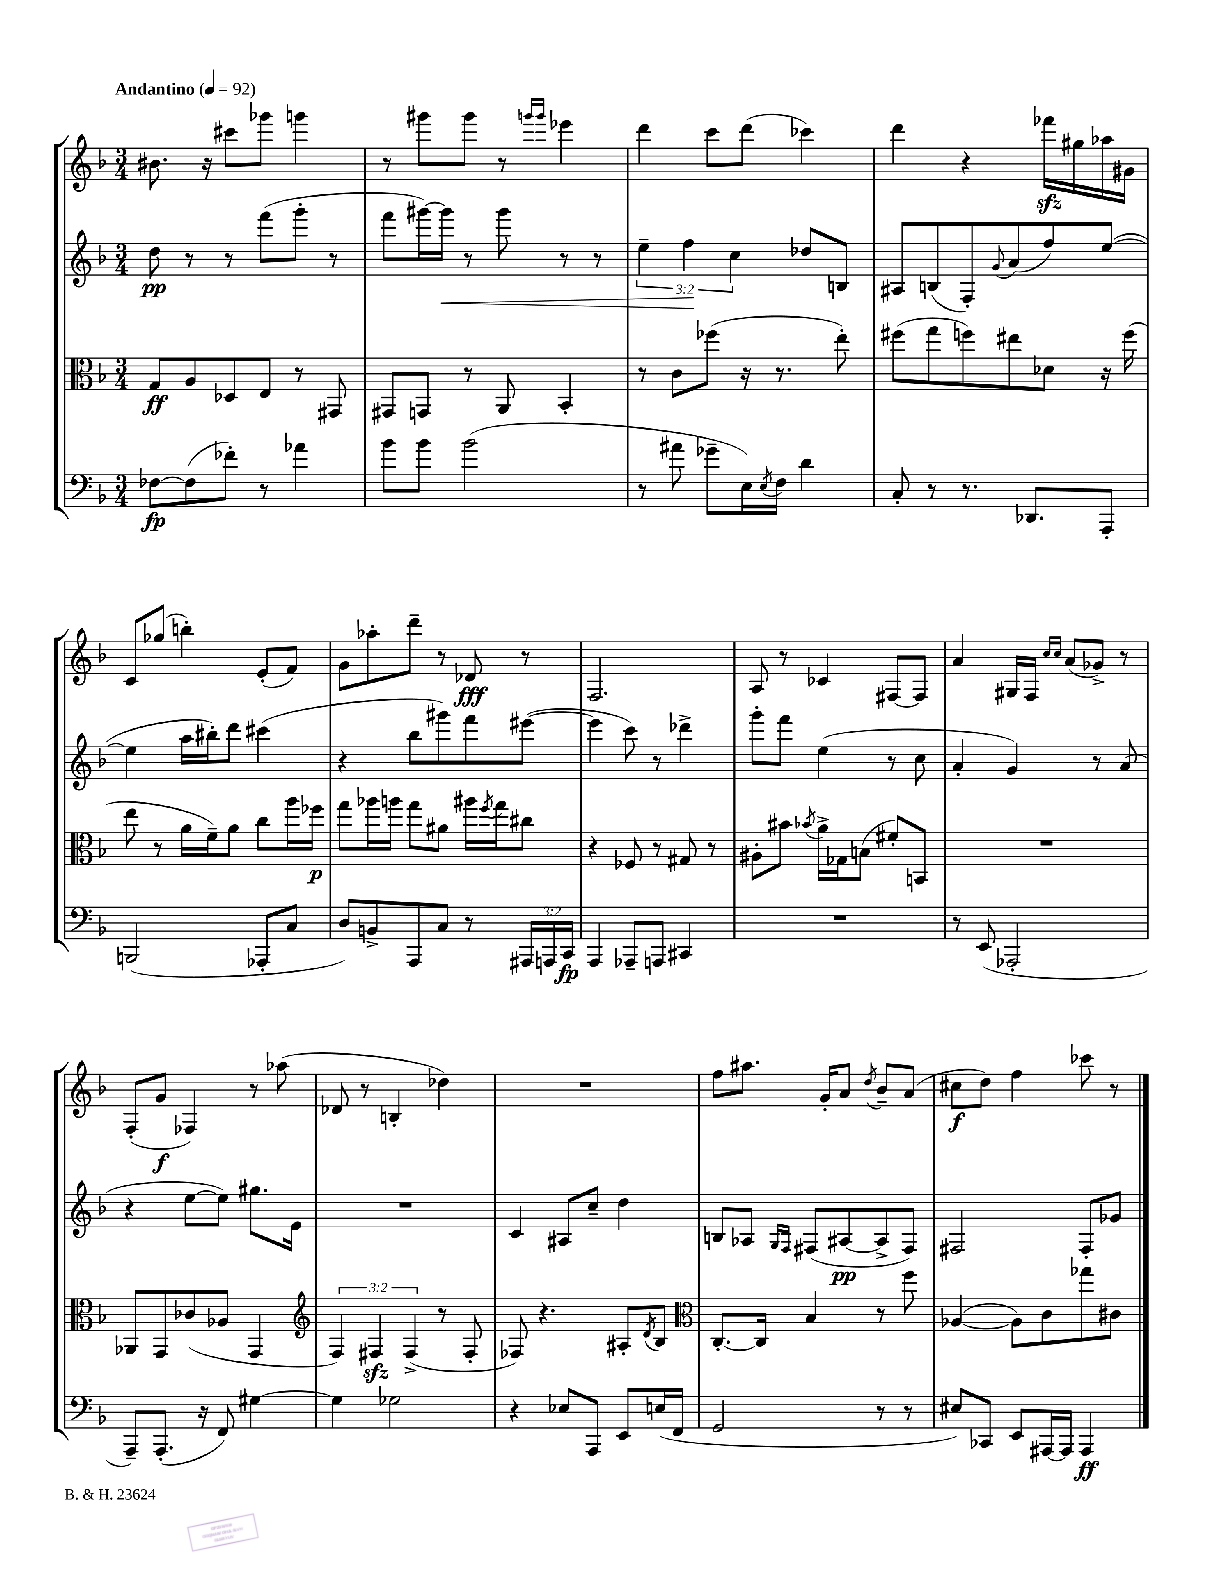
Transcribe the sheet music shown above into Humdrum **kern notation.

**kern	**dynam	**kern	**dynam	**kern	**dynam	**kern	**dynam
*part4	*part4	*part3	*part3	*part2	*part2	*part1	*part1
*staff4	*staff4	*staff3	*staff3	*staff2	*staff2	*staff1	*staff1
*clefF4	*	*clefC3	*	*clefG2	*	*clefG2	*
*k[b-]	*	*k[b-]	*	*k[b-]	*	*k[b-]	*
*M3/4	*	*M3/4	*	*M3/4	*	*M3/4	*
*MM92	*	*MM92	*	*MM92	*	*MM92	*
=1	=1	=1	=1	=1	=1	=1	=1
!	!	!	!	!	!	!LO:TX:a:B:t=Andantino	!
[8F-X\L	fp	8G/L	ff	8dd\	pp	8.b#X\	.
(8F-\]	.	8A/	.	8r	.	.	.
.	.	.	.	.	.	16r	.
8f-X'\J)	.	8D-X/	.	8r	.	8ccc#X\L	.
8r	.	8E/J	.	(8fff\L	.	8ggg-X\J	.
4a-X\	.	8r	.	8ggg'\J	.	4gggn\	.
.	.	8GG#X/	.	8r	.	.	.
=2	=2	=2	=2	=2	=2	=2	=2
8b-\L	.	8GG#X/L	.	8fff\L	.	8r	.
8b-\J	.	8GGn/J	.	[16ggg#X\L)	.	8ggg#X\L	.
!	!	!	!	!	!LO:HP:b	!	!
.	.	.	.	16ggg#\JJ]	<	.	.
(2b-\	.	8r	.	8r	.	8ggg#\J	.
.	.	8AA/	.	8ggg#\	.	8r	.
.	.	.	.	.	.	16qqgggn/LL	.
.	.	.	.	.	.	16qqggg/JJ	.
.	.	4BB-'/	.	8r	.	4eee-X\	.
.	.	.	.	8r	.	.	.
=3	=3	=3	=3	=3	=3	=3	=3
8r	.	8r	.	6ee~\	.	4ddd\	.
8a#X\	.	8c\L	.	.	.	.	.
.	.	.	.	6ff\	.	.	.
8g-X~\L	.	(8ff-X\J	.	.	.	8ccc\L	.
.	.	.	.	6cc\	[	.	.
16E\L)	.	16r	.	.	.	(8ddd\J	.
8qE/	.	.	.	.	.	.	.
16F\JJ	.	8.r	.	.	.	.	.
4d\	.	.	.	8dd-X/L	.	4ccc-X\)	.
.	.	8ee'\)	.	8Bn/J	.	.	.
=4	=4	=4	=4	=4	=4	=4	=4
8C'/	.	(8ff#X\L	.	8A#X/L	.	4ddd\	.
8r	.	8gg\	.	(8Bn/	.	.	.
8.r	.	8ffn\)	.	8F'/)	.	4r	.
.	.	.	.	8qqg/	.	.	.
.	.	8ee#X\	.	(8a/	.	.	.
8.DD-X/L	.	.	.	.	.	.	.
.	.	8d-X\J	.	8ff/)	.	16fff-Xzz\LL	.
.	.	.	.	.	.	16gg#X\	.
8AAA'/J	.	16r	.	([8ee/J	.	16aa-X\	.
.	.	(16ff\	.	.	.	16g#X\JJ	.
!!LO:LB:g=z
=5	=5	=5	=5	=5	=5	=5	=5
(2BBBn/	.	8ee\	.	4ee\]	.	8c/L	.
.	.	8r	.	.	.	(8gg-X/J	.
.	.	16a\LL	.	16aa\LL	.	4bbn'\)	.
.	.	16f~\J)	.	16bb#X'\J)	.	.	.
.	.	8a\J	.	8ddd\J	.	.	.
8AAA-X'/L	.	8cc\L	.	(4ccc#X\	.	(8e'/L	.
8C/J	.	16aa\L	.	.	.	8f/J)	.
.	.	16ff-X\JJ	p	.	.	.	.
=6	=6	=6	=6	=6	=6	=6	=6
8D/L)	.	8gg\L	.	4r	.	8g\L	.
8BBn^/	.	16aa-X\L	.	.	.	8aa-X'\	.
.	.	16aan\JJ	.	.	.	.	.
8AAA/	.	8gg\L	.	8bb-\L	.	8ddd~\J	.
8C/J	.	8a#X\J	.	8ggg#X\)	.	8r	.
8r	.	16aa#X\LL	.	8fff\	.	8d-X/	fff
.	.	8qff/	.	.	.	.	.
.	.	16gg\J	.	.	.	.	.
24AAA#X/LL	.	8cc#X\J	.	([8eee#X\J	.	8r	.
24AAAn/	.	.	.	.	.	.	.
24CC/JJ	fp	.	.	.	.	.	.
=7	=7	=7	=7	=7	=7	=7	=7
4AAA/	.	4r	.	4eee#\]	.	2.F/	.
8AAA-X~/L	.	8F-X/	.	8ccc\)	.	.	.
8AAAn/J	.	8r	.	8r	.	.	.
4CC#X/	.	8G#X/	.	4ddd-X^\	.	.	.
.	.	8r	.	.	.	.	.
=8	=8	=8	=8	=8	=8	=8	=8
2.r	.	8A#X'\L	.	8ggg'\L	.	8A/	.
.	.	8b#X\J	.	8fff\J	.	8r	.
.	.	8qb-X/	.	.	.	.	.
.	.	16a^\LL	.	(4ee\	.	4c-X/	.
.	.	16G-X\J	.	.	.	.	.
.	.	(8Bn\J	.	.	.	.	.
.	.	8f#X'/L)	.	8r	.	[8F#X/L	.
.	.	8BBn/J	.	8cc\	.	8F#/J]	.
=9	=9	=9	=9	=9	=9	=9	=9
8r	.	2.r	.	4a'/	.	4a/	.
(8EE/	.	.	.	.	.	.	.
2AAA-X'/	.	.	.	4g/)	.	16G#X/LL	.
.	.	.	.	.	.	16F/JJ	.
.	.	.	.	.	.	16qqcc/LL	.
.	.	.	.	.	.	16qqcc/JJ	.
.	.	.	.	.	.	(8a/L	.
.	.	.	.	8r	.	8g-X^/J)	.
.	.	.	.	(8a/	.	8r	.
!!LO:LB:g=z
=10	=10	=10	=10	=10	=10	=10	=10
8AAA~/L)	.	8AA-X/L	.	4r	.	(8F'/L	.
(8.AAA'/J	.	8GG/	.	.	.	8g/J	f
.	.	(8c-X/	.	[8ee\L	.	4F-X/)	.
16r	.	.	.	.	.	.	.
8FF/)	.	8A-X/J	.	8ee\J])	.	.	.
[4G#X\	.	4GG/	.	8.gg#X\L	.	8r	.
.	.	.	.	.	.	(8aa-X\	.
.	.	.	.	16e\Jk	.	.	.
=11	=11	=11	=11	=11	=11	=11	=11
*	*	*clefG2	*	*	*	*	*
4G#\]	.	6F/)	.	2.r	.	8d-X/	.
.	.	.	.	.	.	8r	.
.	.	6F#Xzz/	.	.	.	.	.
2G-X\	.	.	.	.	.	4Bn'/	.
.	.	(6F#^/	.	.	.	.	.
.	.	8r	.	.	.	4dd-X\)	.
.	.	8F#'/	.	.	.	.	.
=12	=12	=12	=12	=12	=12	=12	=12
4r	.	8F-X/)	.	4c/	.	2.r	.
.	.	4.r	.	.	.	.	.
8E-X/L	.	.	.	8A#X/L	.	.	.
8AAA/J	.	.	.	8cc~/J	.	.	.
8EE/L	.	8A#X'/L	.	4dd\	.	.	.
.	.	8qd/	.	.	.	.	.
(16En/L	.	8B-/J	.	.	.	.	.
16FF/JJ	.	.	.	.	.	.	.
=13	=13	=13	=13	=13	=13	=13	=13
*	*	*clefC3	*	*	*	*	*
2GG/	.	[8.C'/L	.	8Bn/L	.	8ff\L	.
.	.	.	.	8A-X/J	.	8.aa#X\J	.
.	.	16C/Jk]	.	.	.	.	.
.	.	.	.	16qqG/LL	.	.	.
.	.	.	.	16qqF/JJ	.	.	.
.	.	4B-/	.	(8F#X/L	.	.	.
.	.	.	.	.	.	16g'/KL	.
.	.	.	.	[8A#X/	pp	8a/J	.
.	.	.	.	.	.	8qdd/	.
8r	.	8r	.	8A#^/]	.	8b-~/L	.
8r	.	8ff\	.	8F#/J)	.	(8a/J	.
=14	=14	=14	=14	=14	=14	=14	=14
8E#X/L)	.	([4A-X/	.	2F#X/	.	8cc#X\L	f
8CC-X/J	.	.	.	.	.	8dd\J)	.
8EE/L	.	8A-\L])	.	.	.	4ff\	.
[16AAA#X/L	.	8c\	.	.	.	.	.
16AAA#/JJ]	.	.	.	.	.	.	.
4AAA#/	ff	8gg-X\	.	8F#'/L	.	8ccc-X\	.
.	.	8c#X\J	.	8g-X/J	.	8r	.
==	==	==	==	==	==	==	==
*-	*-	*-	*-	*-	*-	*-	*-
